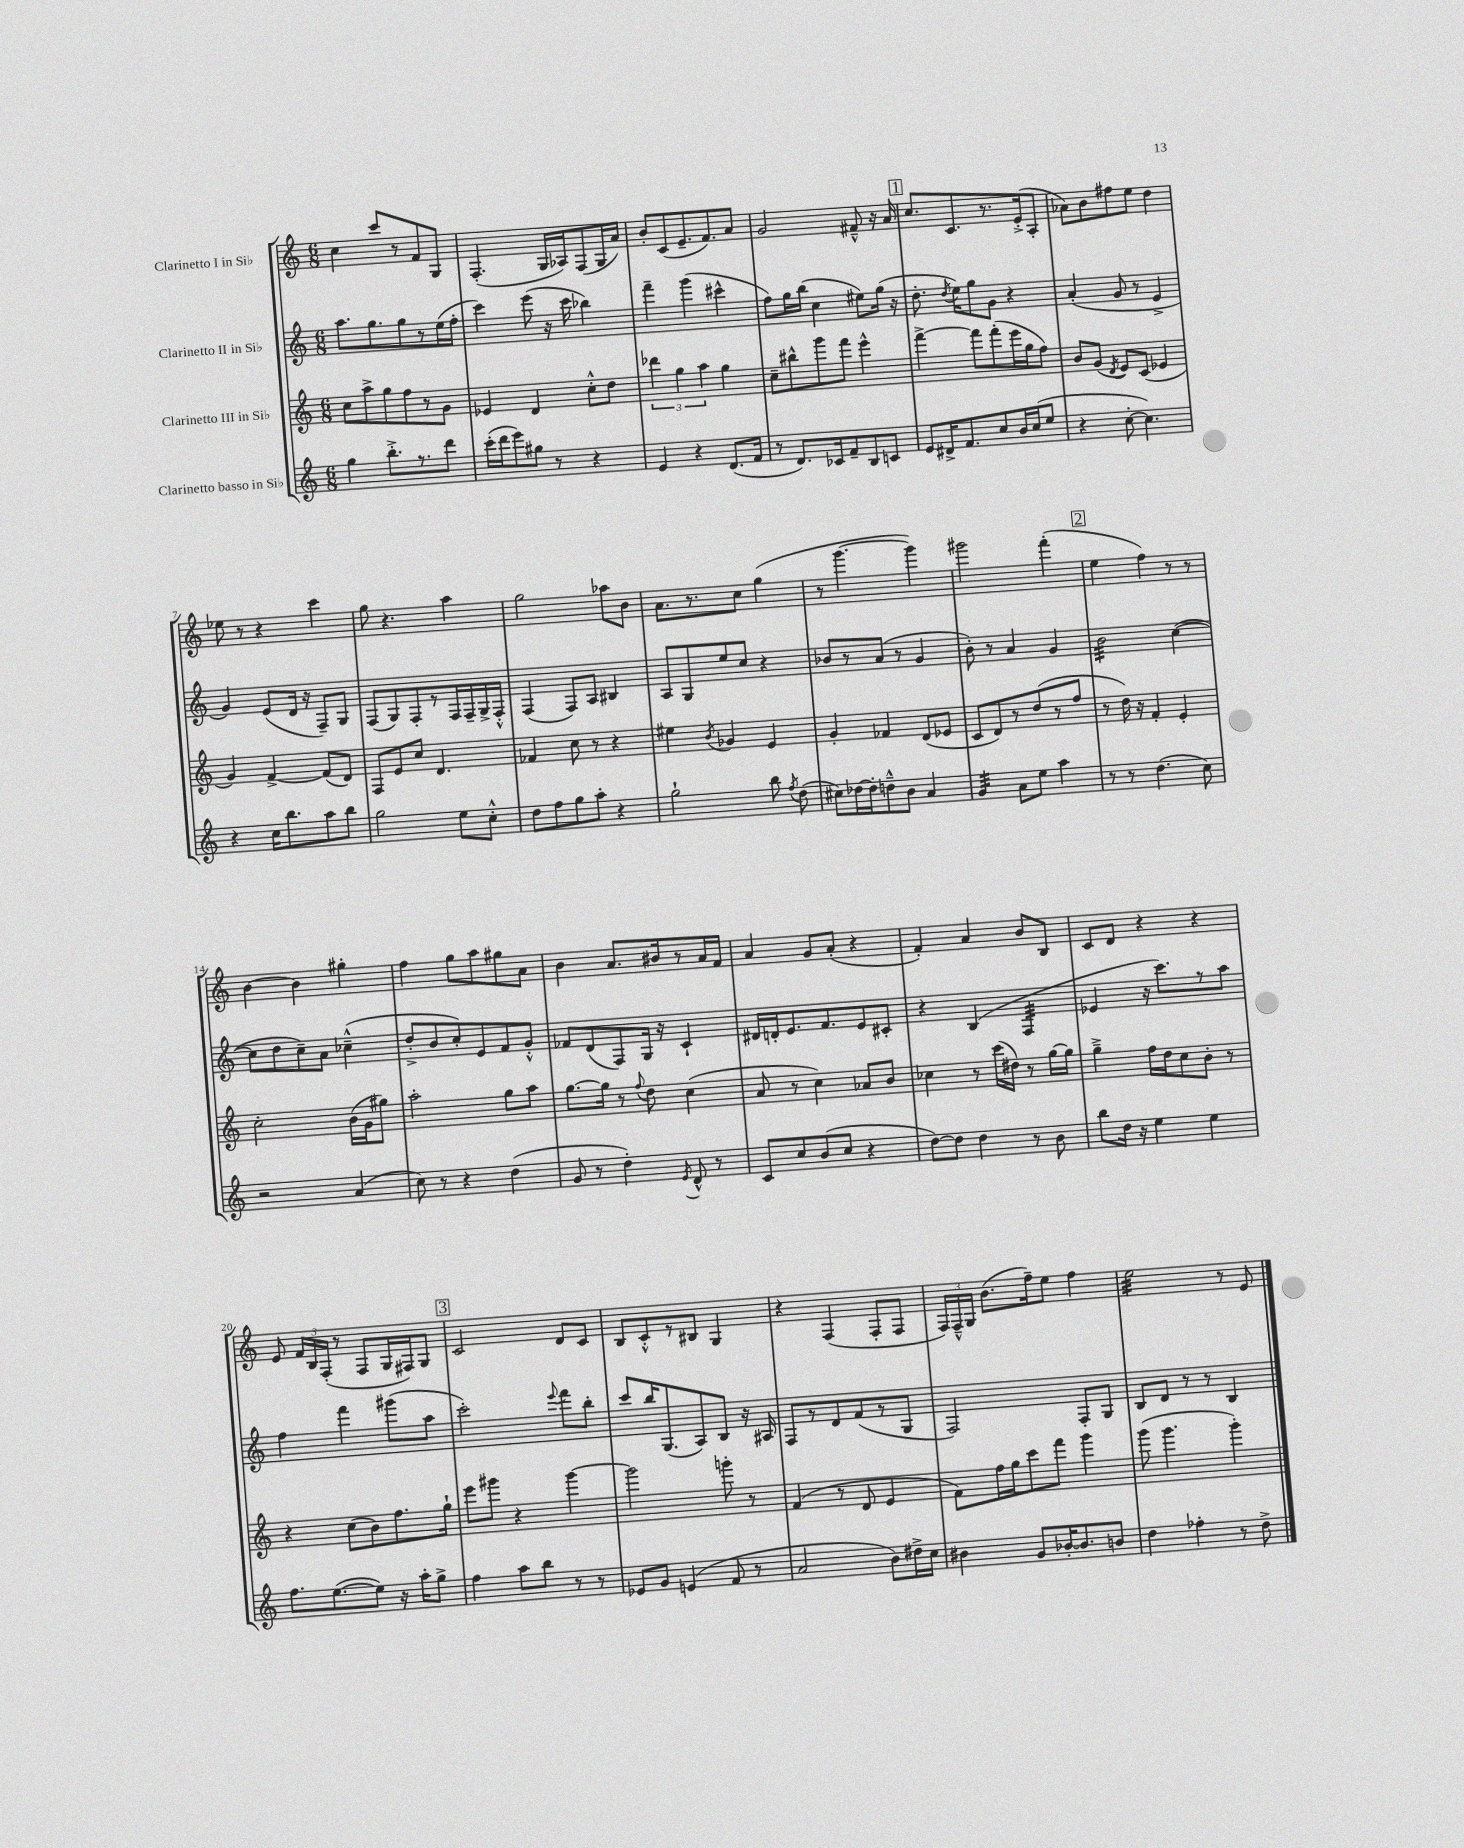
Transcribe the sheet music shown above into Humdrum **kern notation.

**kern	**kern	**kern	**kern
*staff4	*staff3	*staff2	*staff1
*clefG2	*clefG2	*clefG2	*clefG2
*k[]	*k[]	*k[]	*k[]
*M6/8	*M6/8	*M6/8	*M6/8
4gg	8cc	8.aa	4cc
.	8aa^	.	.
.	.	8.gg	.
8.bb'^	8gg	.	8ccc
.	8ff	8gg	8r
8.r	.	.	.
.	8r	8r	8f
8ddd	8g	(16ee	8G
.	.	16ff'	.
=	=	=	=
(16ccc'	4e-	4ccc)	(4.F'
16ddd	.	.	.
8eee)	.	.	.
8gg#	4d	(8eee	.
8r	.	16r	16G
.	.	16ccc	16A-)
4r	8cc'^^	4bb-)	(8F
.	8dd	.	16G
.	.	.	16a)
=	=	=	=
4e	6ddd-	4fff~	8b'
.	.	.	(8c
.	6gg	.	.
4r	.	(4ggg	8.e~
.	6aa	.	.
.	.	.	8.f)
(8.d	4gg	4ccc#^^	.
.	.	.	8a
16f	.	.	.
=	=	=	=
8r	8cc~	8ff)	2g
8.d)	8bb#^^	16gg	.
.	.	(16bb	.
.	8ggg	4cc	.
16c-	.	.	.
8f~	8fff	.	.
8B	4eee^^	8ee#)	8f#~^^
8c	.	(16gg	16r
.	.	16r	16a
=	=	=	=
8e	[4fff^	8.dd'	8.cc
16d#^	.	.	.
.	.	8qdd	.
8.f	.	16ee)	8.c
.	8fff]	8gg	.
8cc	(8fff'	8g	8.r
16b	16eee	4r	.
(16cc	16gg	.	(16e'^
8ee	8ff)	.	8A'
=	=	=	=
4r	8b	(4a'	8a-)
.	(8g	.	8b
.	8qd	.	.
[8cc'	8e)	8g	8ff#
4.cc])	(8c	8r	8ee
.	4e-	4e^	4dd
=	=	=	=
4r	4g)	4g)	8ee-
.	.	.	8r
16cc	[4f^	(8e	4r
8.bb	.	.	.
.	.	16d	.
.	.	16r	.
8aa	(8f]	8F~)	4ccc
8bb	8d)	8G	.
=	=	=	=
2gg	8F	(8F	8gg
.	8e	8G)	4.r
.	8cc	8F'	.
.	4.d	8r	.
8ee	.	16F	4aa
.	.	16F~	.
8cc'^^	.	16G^	.
.	.	16F'^^	.
=	=	=	=
8dd	4f-	(4F	2gg
8ff	.	.	.
8gg	8cc	8F)	.
8aa'	8r	8A	.
4r	4r	4B#	8aa-
.	.	.	8b
=	=	=	=
2gg`	4ee#	8A	8.a
.	.	8G	.
.	.	.	8.r
.	8qb	.	.
.	4g-	8ee	.
.	.	8cc	8cc
8bb	4e	4r	(4gg
8qff	.	.	.
(8dd	.	.	.
=	=	=	=
8cc#)	4g'	8b-	8r
[16dd-	.	8r	[4.ggg
16dd-']	.	.	.
8dd~^^	4f-	(8a	.
8b	.	8r	.
4a	(8d	4g	4ggg])
.	8e-	.	.
=	=	=	=
4g	8c	8b')	2ggg#
.	8d)	8r	.
8a	8r	4a	.
8ee	(8dd	.	.
4aa	8r	4g	(4fff'
.	8ff	.	.
=	=	=	=
8r	8r	2b	4ee
8r	16dd)	.	.
.	16r	.	.
(4.dd	4f'	.	4ff)
.	4e'	([4cc	8r
8cc)	.	.	8r
=	=	=	=
2r	2cc'	8cc]	[4b
.	.	8dd	.
.	.	8cc~)	4b]
.	.	8a	.
(4a	(16b	(4cc-~^^	4gg#'
.	16g	.	.
.	8gg#)	.	.
=	=	=	=
8cc)	2aa'	8dd'^	4ff
8r	.	8b	.
4r	.	8cc')	8gg
.	.	8e	8aa
(4dd	8gg	8f	8gg#
.	8aa	8g'^^	8a
=	=	=	=
8g	[8.gg	8f-	4b
8r	.	(8d	.
.	16gg]	.	.
4dd')	8r	8F)	8.a
.	8qqff	.	.
.	8dd	16G	.
.	.	16r	16b#
8qe	.	.	.
8d^^	(4cc	4c`	8r
8r	.	.	16a
.	.	.	16f
=	=	=	=
8c	8a	16d#	4a
.	.	16d'	.
8cc	8r	8.e	.
(8b	4cc)	.	8g
.	.	8.f	.
8cc	.	.	(8a'
4r	8a-	8e	4r
.	8b	8c#'	.
=	=	=	=
[8dd)	4cc-	4r	4f')
8dd]	.	.	.
4dd	8r	(4B	4a
.	(16ccc	.	.
.	16dd#)	.	.
8r	8r	4F	8b
8b	[16gg	.	8B
.	16gg]	.	.
=	=	=	=
8bb	4gg~^	4e-	8c
16dd	.	.	8d
16r	.	.	.
4ee	16ff	16r	4r
.	16dd	8.ccc)	.
.	8cc	.	.
4ee	8b'	8r	4r
.	8r	8aa	.
=	=	=	=
8.ff	4r	4ff	8e
.	.	.	24f
.	.	.	24B
([8.ee	.	.	.
.	.	.	(24F'
.	(8cc	4fff	8r
8ee])	8b)	.	8F
16r	8.ff	(8ggg#	16G
16aa'	.	.	16F#)
8gg^	.	8aa	8G
.	16gg`	.	.
=	=	=	=
4ff	8eee	2ccc')	2c
.	8ggg#	.	.
8aa	4r	.	.
8bb	.	.	.
.	.	8qqeee	.
8r	[4ggg#	8fff	8d
8r	.	8bb'	8c
=	=	=	=
8e-	2ggg#]	8ccc	8B
8g	.	16bb	8c'^^
.	.	(8.G	.
(4e	.	.	8r
.	.	8A)	8B#
8f	8ggg'	8B	4G
8r	8r	16r	.
.	.	16A#	.
=	=	=	=
2a	(4f	8F	4r
.	.	8r	.
.	8r	8d	(4F
.	8d	(8f	.
8b)	4e	8r	8F'
16dd#^	.	8G	8F
16cc	.	.	.
=	=	=	=
4b#	8f)	2F)	24F)
.	.	.	24F~^^
.	.	.	24G
.	16ff	.	(8.b
.	16gg	.	.
8g	8ccc	.	.
.	.	.	16ff~)
[16b-'	8fff	.	8ee
8.b-]	.	.	.
.	4ggg	8F'	4ff
8b	.	8G	.
=	=	=	=
4dd	(8ggg	8B	2ee
.	4.ggg	8d	.
4ff-'	.	8r	.
.	.	8r	.
8r	4ggg')	4B	8r
8dd^	.	.	8e
==	==	==	==
*-	*-	*-	*-
